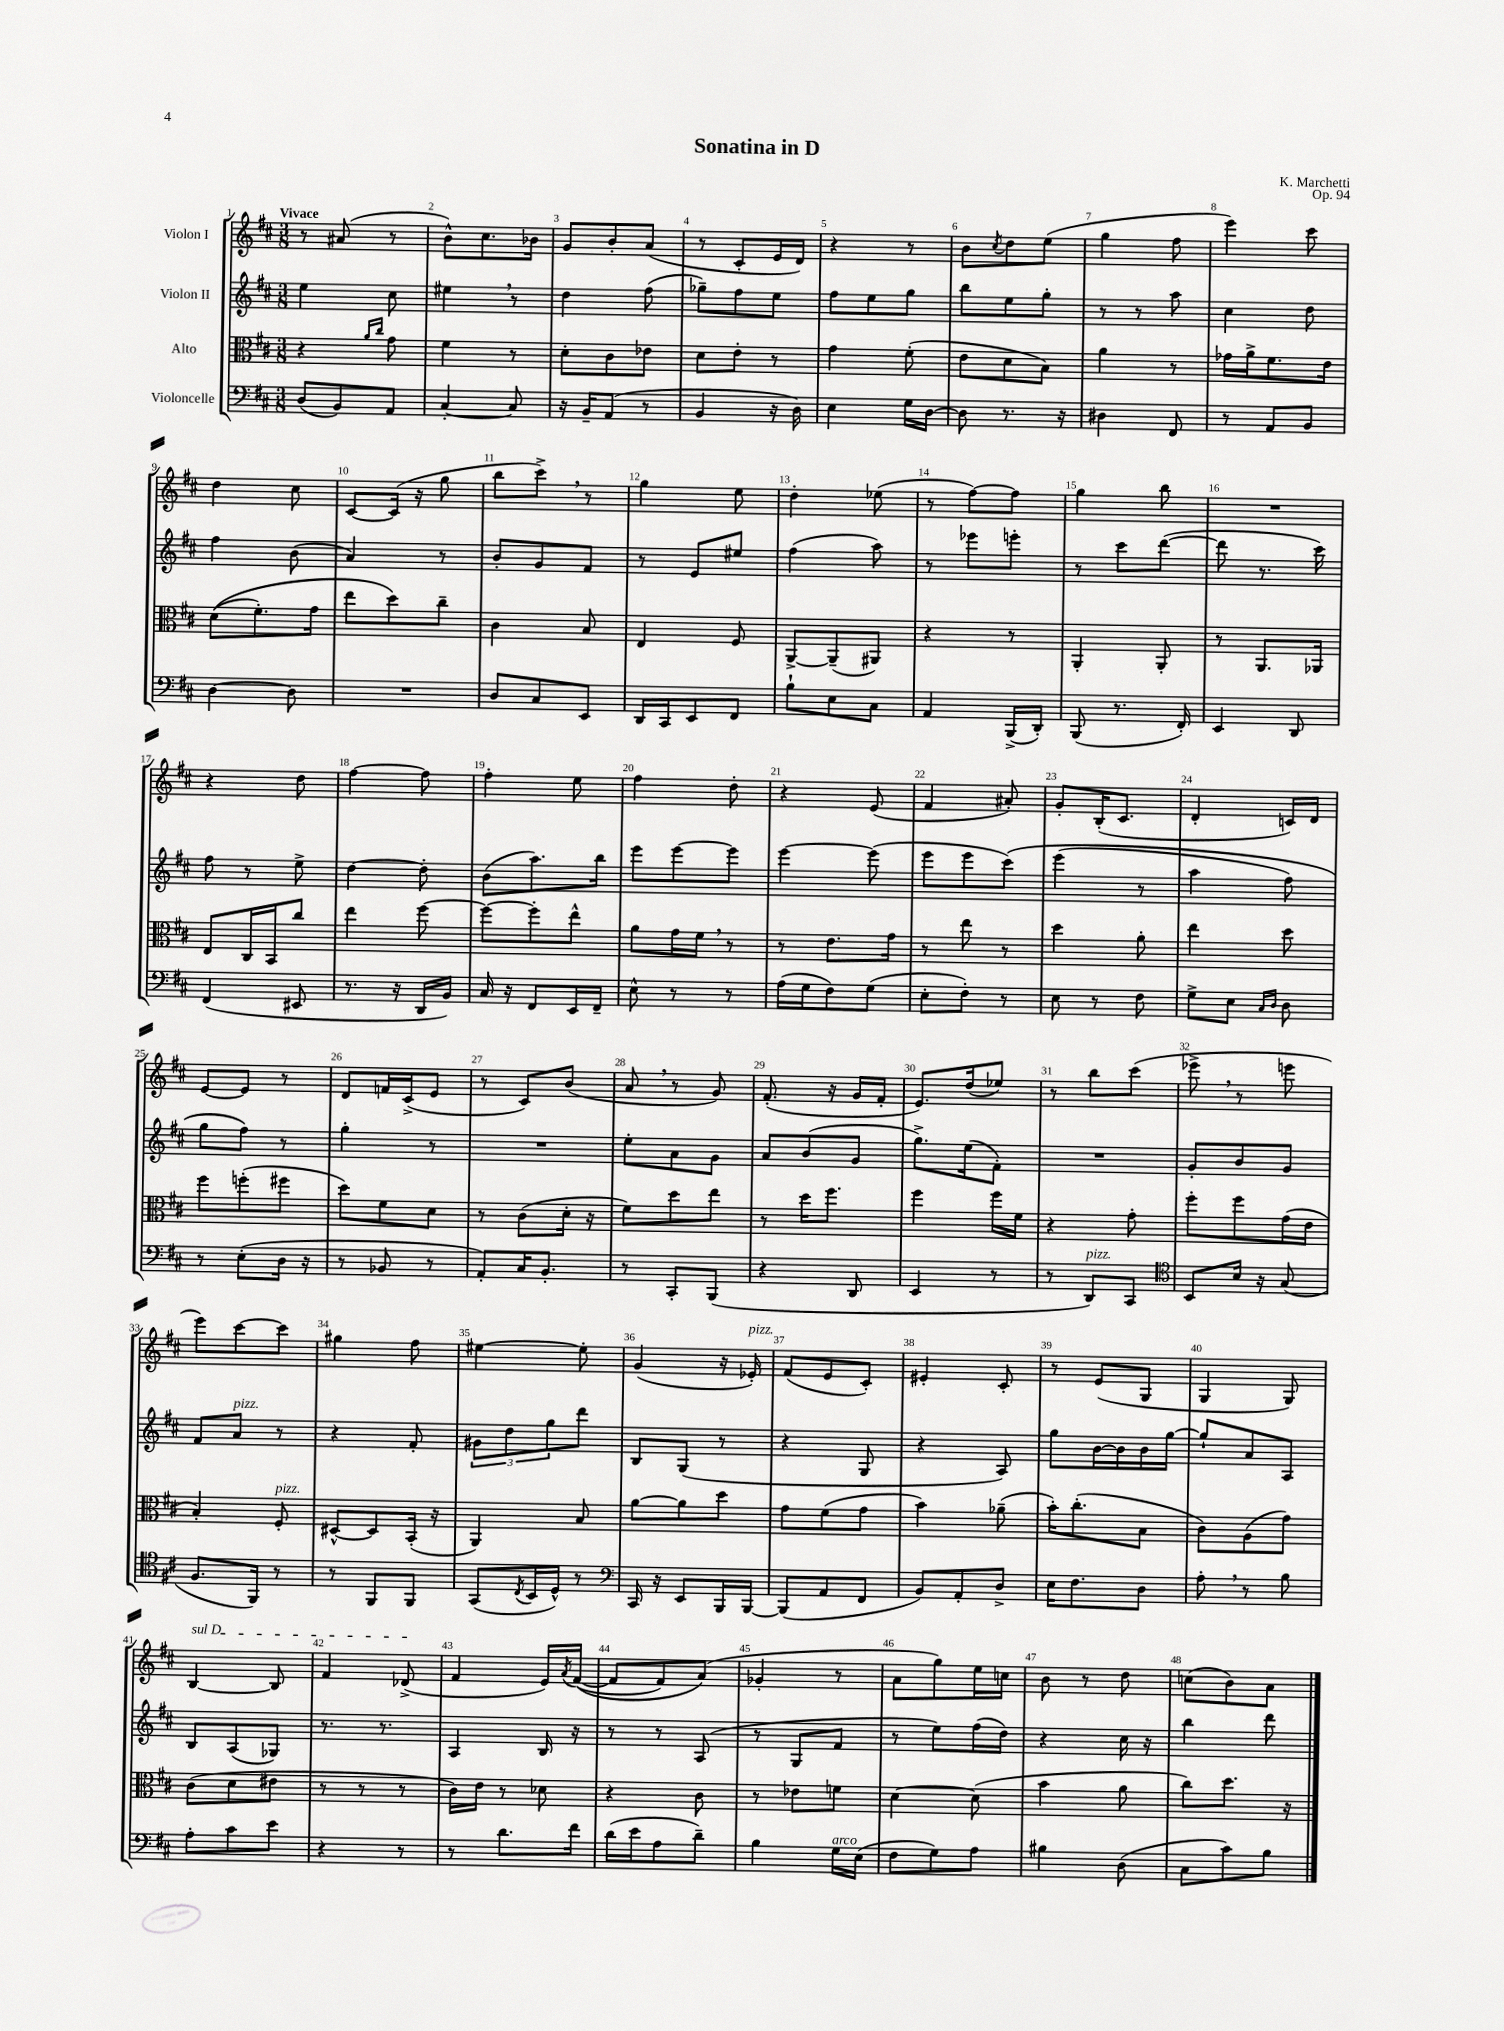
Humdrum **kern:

**kern	**kern	**kern	**kern
*part4	*part3	*part2	*part1
*staff4	*staff3	*staff2	*staff1
*I"Violoncelle	*I"Alto	*I"Violon II	*I"Violon I
*clefF4	*clefC3	*clefG2	*clefG2
*k[f#c#]	*k[f#c#]	*k[f#c#]	*k[f#c#]
*M3/8	*M3/8	*M3/8	*M3/8
=1	=1	=1	=1
!	!	!	!LO:TX:a:B:t=Vivace
(8D/L	4r	4ee\	8r
8BB/)	.	.	(8a#X/
.	16qqa/LL	.	.
.	16qqcc#/JJ	.	.
8AA/J	8g\	8cc#\	8r
=2	=2	=2	=2
[4C#'/	4f#\	4ee#X,\	8b^^\L)
.	.	.	8.cc#\
8C#/]	8r	8r	.
.	.	.	16b-X\Jk
=3	=3	=3	=3
16r	8d'\L	4dd\	8g/L
16BB~/KL	.	.	.
(8AA/J	8c#\	.	8b'/
8r	8e-X\J	(8ff#\	(8a/J
=4	=4	=4	=4
4BB/	8d\L	8gg-X~\L)	8r
.	8e'\J	8ff#\	8c#'/L
16r	8r	8ee\J	16e/L
16D\)	.	.	16d/JJ)
=5	=5	=5	=5
4E\	4g\	8ff#\L	4r
.	.	8ee\	.
16G\LL	(8f#'\	8gg\J	8r
[16D\JJ	.	.	.
=6	=6	=6	=6
8D\]	8e\L	8bb\L	8b\L
.	.	.	8qcc#/
8.r	8d\	8ee\	8dd\
.	8B\J)	8gg'\J	(8ee\J
16r	.	.	.
=7	=7	=7	=7
4D#X\	4a\	8r	4gg\
.	.	8r	.
8FF#/	8r	8aa\	8ff#\
=8	=8	=8	=8
8r	16g-X\LL	4cc#\	4eee\)
.	16a^\J	.	.
8AA/L	8.f#\	.	.
8BB/J	.	8dd\	8ccc#\
.	16e\Jk	.	.
!!LO:LB:g=z
=9	=9	=9	=9
[4D\	((8d\L	4ff#\	4dd\
.	8.f#'\)	.	.
8D\]	.	(8b\	8cc#\
.	16g\Jk	.	.
=10	=10	=10	=10
4.r	8ee\L	4a/)	[8c#/L
.	8dd\)	.	(16c#/Jk]
.	.	.	16r
.	8cc#~\J	8r	8gg\
=11	=11	=11	=11
8D/L	4c#\	8b'/L	8bb\L
8C#/	.	8g/	8ccc#^,\J)
8EE/J	8B/	8f#/J	8r
=12	=12	=12	=12
16DD/LL	4E/	8r	4gg\
16CC#/J	.	.	.
8EE/	.	8e/L	.
8FF#/J	8F#/	8ee#X/J	8ee\
=13	=13	=13	=13
8B`\L	[8AA^/L	(4ff#\	4dd'\
8E\	(8AA~/]	.	.
8C#\J	8AA#X/J)	8aa\)	(8ee-X\
=14	=14	=14	=14
4AA/	4r	8r	8r
.	.	8eee-X\L	[8ff#\L)
(16BBB^/LL	8r	8eeen'\J	8ff#\J]
16DD'/JJ)	.	.	.
=15	=15	=15	=15
(8BBB/	4AA'/	8r	4gg\
8.r	.	8ccc#\L	.
.	8AA'/	([8ddd\J	8bb\
16FF#'/)	.	.	.
=16	=16	=16	=16
4EE/	8r	8ddd\]	4.r
.	8.AA/L	8.r	.
8DD/	.	.	.
.	16AA-X/Jk	16ccc#\)	.
!!LO:LB:g=z
=17	=17	=17	=17
(4FF#/	8E/L	8ff#\	4r
.	16C#/L	8r	.
.	16BB/J	.	.
8EE#X/	8cc#/J	8ee^\	8dd\
=18	=18	=18	=18
8.r	4ee\	[4dd\	[4ff#\
16r	.	.	.
16DD/LL	[8ff#\	8dd'\]	8ff#\]
16BB/JJ)	.	.	.
=19	=19	=19	=19
16C#/	8ff#\L_	(8b\L	4ff#'\
16r	.	.	.
8FF#/L	8ff#'\]	8.aa\)	.
16EE/L	8ee^^\J	.	8ee\
16FF#~/JJ	.	16bb\Jk	.
=20	=20	=20	=20
8E^^\	8a\L	8eee\L	4ff#\
8r	16g\L	[8eee\	.
.	16f#,\JJ	.	.
8r	8r	8eee\J]	8dd'\
=21	=21	=21	=21
(16A\LL	8r	[4eee\	4r
16G\J	.	.	.
8F#\)	8.e\L	.	.
(8G\J	.	(8eee\]	(8e/
.	16g\Jk	.	.
=22	=22	=22	=22
8E'\L	8r	8eee\L	4f#/
8F#'\J)	8ee\	8eee\	.
8r	8r	(8ccc#\J)	8a#X'/)
=23	=23	=23	=23
8E\	4dd\	(4eee\	8g'/L
8r	.	.	(16B'/K
.	.	.	8.c#/J
8F#\	8a'\	8r	.
=24	=24	=24	=24
8G^\L	4ee\	4aa\	4d'/
8E\J	.	.	.
16qqC#/LL	.	.	.
16qqD/JJ	.	.	.
8D\	8dd\	8ff#\)	16cn/LL)
.	.	.	16d/JJ
!!LO:LB:g=z
=25	=25	=25	=25
8r	8ff#\L	8gg\L	[8e/L
(8E'\L	(8ffn'\	8ff#\J)	8e/J]
16D\Jk	8ff#X\J	8r	8r
16r	.	.	.
=26	=26	=26	=26
8r	8dd\L)	4gg'\	8d/L
8BB-X/	8f#\	.	16fn/L
.	.	.	(16c#^/J
8r	8d\J	8r	8e/J
=27	=27	=27	=27
8AA'/L)	8r	4.r	8r
16C#/K	(8c#\L	.	8c#/L)
8.BB'/J	.	.	.
.	16d'\Jk	.	(8b/J
.	16r	.	.
=28	=28	=28	=28
8r	8f#\L)	8ee'\L	8a,/
8CC#'/L	8dd\	8a\	8r
(8BBB/J	8ee\J	8g\J	8g/)
=29	=29	=29	=29
4r	8r	8a/L	(8.f#'/
.	16dd\KL	(8b/	.
.	8.ff#\J	.	16r
8DD/	.	8g/J	16g/LL
.	.	.	16f#'/JJ
=30	=30	=30	=30
4EE/	4ff#\	8.gg^\L)	8.e/L)
.	.	(16ee\k	(16dd/k
8r	16ff#\LL	8f#'\J)	8ee-X/J)
.	16f#\JJ	.	.
=31	=31	=31	=31
8r	4r	4.r	8r
!LO:TX:a:i:t=pizz.	!	!	!
8DD/L)	.	.	8bb\L
8CC#/J	8g'\	.	(8ccc#\J
=32	=32	=32	=32
*clefC4	*	*	*
8BB/L	8ff#'\L	8g'/L	8eee-X^,\
16B/Jk	8ff#\	8b/	8r
16r	.	.	.
(8G/	(16g\L	8g/J	8eeen\
.	16e\JJ	.	.
!!LO:LB:g=z
=33	=33	=33	=33
8.F#/L	4B'/)	8f#/L	8eee\L)
!	!	!LO:TX:a:i:t=pizz.	!
.	.	8a/J	[8ccc#\
16FF#/Jk)	.	.	.
!	!LO:TX:a:i:t=pizz.	!	!
8r	8F#'/	8r	8ccc#\J]
=34	=34	=34	=34
8r	[8D#X^^/L	4r	4gg#X\
8FF#/L	8D#/]	.	.
8FF#/J	(16BB'/Jk	8f#'/	8ff#\
.	16r	.	.
=35	=35	=35	=35
(8GG/L	4AA/)	12g#X\L	[4ee#X\
.	.	12dd\	.
8qC#/	.	.	.
16BB/L	.	.	.
.	.	12gg\	.
16D^^/JJ)	.	.	.
8r	8B/	8ddd\J	8ee#'\]
=36	=36	=36	=36
*clefF4	*	*	*
16CC#/	[8a\L	8B/L	(4g/
16r	.	.	.
8EE/L	8a\]	(8G/J	.
16BBB/L	8dd\J	8r	16r
!	!	!	!LO:TX:a:i:t=pizz.
[16BBB/JJ	.	.	16e-X'/)
=37	=37	=37	=37
(8BBB/L]	8g\L	4r	(8f#/L
8AA/	(8f#\	.	8e/
8FF#/J	8g\J	8G/	8c#'/J)
=38	=38	=38	=38
8BB/L)	4b\)	4r	4e#X'/
8AA'/	.	.	.
8D^/J	(8a-X~\	8A/)	8c#'/
=39	=39	=39	=39
16E\KL	16b'\KL)	8gg\L	8r
8.F#\	(8.cc#'\	.	.
.	.	[16b\L	(8e/L
.	.	16b\]	.
8D\J	8B\J	16b\	8G/J
.	.	[16gg\JJ	.
=40	=40	=40	=40
8A',\	8c#\L)	8gg`/L]	4G/
8r	(8A\	8a/	.
8B\	8g\J)	8A/J	8G/)
!!LO:LB:g=z
=41	=41	=41	=41
!	!	!	!LO:TX:a:i:t=sul D
8A'\L	(8c#\L	8B/L	[4B/
8c#\	8d\	(8A/	.
8e\J	8e#X\J	8G-X/J)	8B/]
=42	=42	=42	=42
4r	8r	8.r	4f#/
.	8r	.	.
.	.	8.r	.
8r	8r	.	(8d-X^/
=43	=43	=43	=43
8r	16c#\LL)	4A/	4f#/
.	16e\JJ	.	.
8.d\L	8r	.	.
.	8d-X\	16B/	16e/LL)
.	.	.	8qa/
16f#\Jk	.	16r	(([16f#/JJ
=44	=44	=44	=44
(16d\LL	4r	8r	8f#/L]
16e\J	.	.	.
8A\	.	8r	8f#/)
8d~\J)	8c#\	(8A/	(8a/J)
=45	=45	=45	=45
4B\	8r	8r	4g-X'/
.	8e-X\L	8G/L	.
!LO:TX:a:i:t=arco	!	!	!
16G\LL	8fn\J	8f#/J	8r
(16E\JJ	.	.	.
=46	=46	=46	=46
8F#\L	[4d\	8r	8a\L
8G\)	.	8ee\L)	8gg\)
8A\J	(8d\]	(16ff#\L	16ee\L
.	.	16dd\JJ)	16ccn\JJ
=47	=47	=47	=47
4B#X\	4b\	4r	8b\
.	.	.	8r
(8D\	8a\	16cc#\	8dd\
.	.	16r	.
=48	=48	=48	=48
8C#\L	8cc#\L)	4bb\	(8ccn\L
8c#\)	8.dd\J	.	8b\)
8B\J	.	8ddd\	8a\J
.	16r	.	.
==	==	==	==
*-	*-	*-	*-
